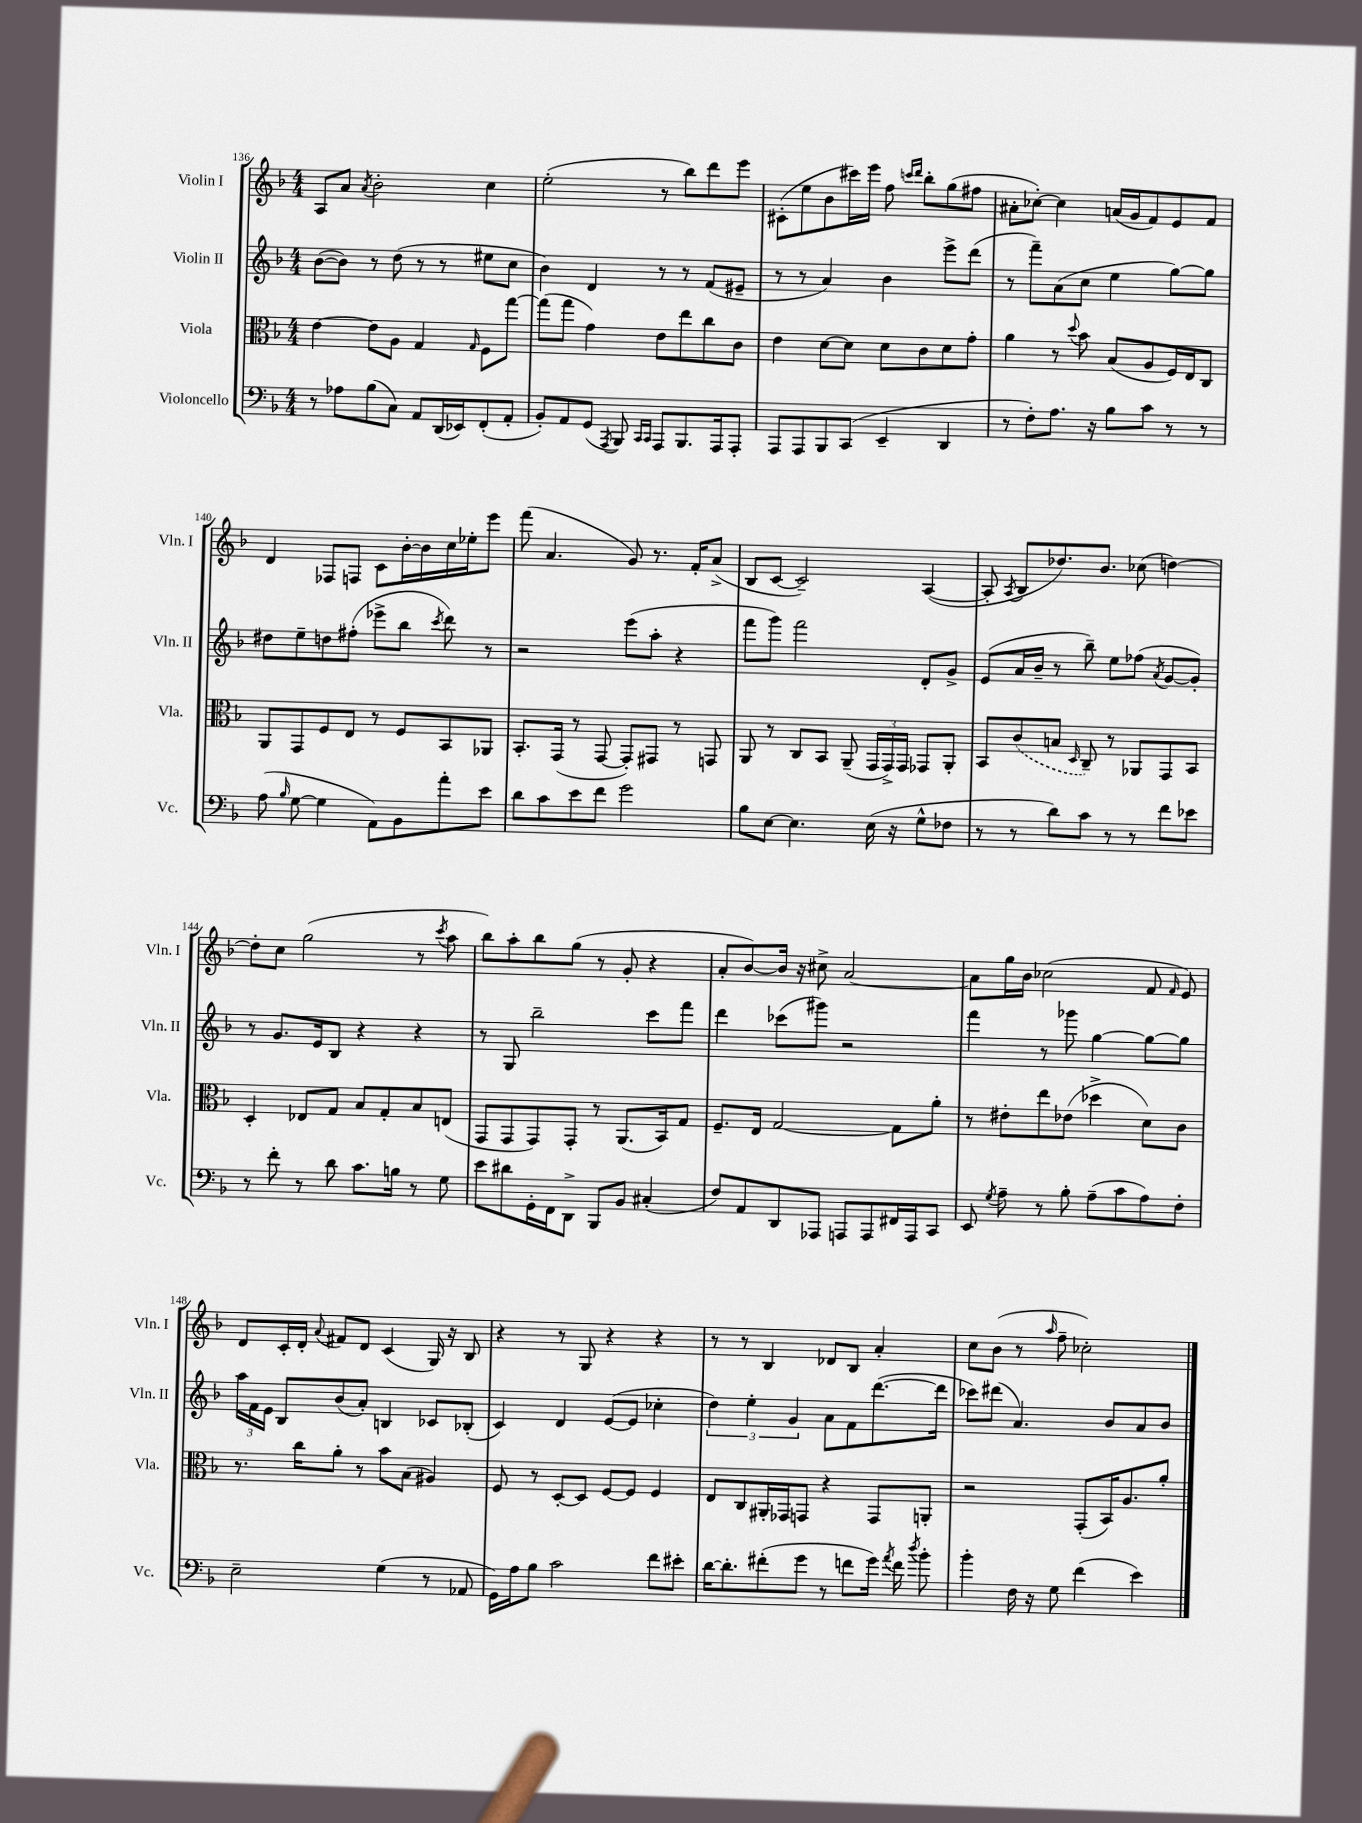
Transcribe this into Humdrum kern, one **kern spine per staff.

**kern	**kern	**kern	**kern
*part4	*part3	*part2	*part1
*staff4	*staff3	*staff2	*staff1
*I"Violoncello	*I"Viola	*I"Violin II	*I"Violin I
*I'Vc.	*I'Vla.	*I'Vln. II	*I'Vln. I
*clefF4	*clefC3	*clefG2	*clefG2
*k[b-]	*k[b-]	*k[b-]	*k[b-]
*M4/4	*M4/4	*M4/4	*M4/4
=136	=136	=136	=136
8r	[4e\	([8b-\L	8A/L
8A-X\L	.	8b-\J])	8a/J
.	.	.	8qa/
(8B-\	8e\L]	8r	2b-'\
8C\J)	8A\J	(8dd\	.
8AA/L	4G/	8r	.
(16DD/L	.	8r	.
16EE-X/J)	.	.	.
.	16qqG/	.	.
(8FF'/	8F\L	8ee#X\L	4cc\
8AA'/J	[8gg\J	8cc\J	.
=137	=137	=137	=137
8BB-'/L)	(8gg\L]	4b-\)	(2ee'\
8AA/	8gg\J	.	.
(8GG/J	4g\)	4d/	.
8qAAA/	.	.	.
8BBB-/)	.	.	.
16qqCC/LL	.	.	.
16qqCC/JJ	.	.	.
8AAA/L	8e\L	8r	8r
8.BBB-/	8ee\	8r	8bb-\L)
.	8cc\	(8f/L	8ddd\
16AAA/k	.	.	.
8AAA'/J	8c\J	8e#X~/J	8eee\J
=138	=138	=138	=138
8AAA/L	4e\	8r	(8c#X'\L
8AAA/	.	8r	8ee\
8BBB-/	[8d\L	4a/)	8b-\
(8CC/J	8d\J]	.	16ccc#X\L)
.	.	.	16eee\JJ
4EE~/	8d\L	4b-\	8ff\
.	.	.	16qqcccn/LL
.	.	.	16qqddd/JJ
.	8c\	.	8bb-'\L
4DD/	8d\	8eee^\L	(8gg\
.	8g'\J	(8ddd\J	8ff#X\J
=139	=139	=139	=139
8r	4a\	8r	8a#X'\L
8F'\L)	.	8fff~\L)	[8cc-X'\J)
8.A\J	8r	(8a\	4cc-\]
.	8qqdd/	.	.
.	8b-\	8cc\J	.
16r	.	.	.
8B-\L	(8B-/L	4ee\	(16an/LL
.	.	.	16g/J
8c\J	8A/	.	8f/)
8r	16F/L)	[8gg\L)	8e/
.	16E/J	.	.
8r	8C/J	8gg\J]	8f/J
!!LO:LB:g=z
=140	=140	=140	=140
(8A\	8AA/L	8dd#X\L	4d/
16qqB-/	.	.	.
[8G\	8GG/	8ee~\	.
4G\]	8F/	8ddn\	8F-X/L
.	8E/J	(8ff#X'\J	8Fn/J
8AA\L)	8r	8eee-X^\L	8c\L
8BB-\	8F/L	8bb-\J	[16b-'\L
.	.	.	16b-\]
.	.	8qccc/	.
8a'\	8BB-/	8ddd\)	16cc\
.	.	.	16ee-X'\J
8e\J	8AA-X/J	8r	8eee\J
=141	=141	=141	=141
8d\L	8.BB-'/L	2r	(8fff\
8c\	.	.	4.a/
.	(16GG/Jk	.	.
8e\	8r	.	.
8f\J	[8GG/	.	.
2g\	8GG'/L])	(8eee\L	8g/)
.	8GG#X/J	8aa'\J	8.r
.	8r	4r	.
.	.	.	16f'/KL
.	8GGn/	.	(8a^/J
=142	=142	=142	=142
8B-\L	8AA/	8fff\L	8B-/L
[8E\J	8r	8ggg\J)	[8c/J
4.E\]	8C/L	2fff\	2c~/])
.	8BB-/J	.	.
.	(8AA~/	.	.
(16E\	24GG/LL	.	.
.	24GG^/)	.	.
16r	.	.	.
.	24GG/JJ	.	.
8G^^\L	8GG-X/L	8d'/L	([4A/
8F-X\J	8AA'/J	8g^/J	.
=143	=143	=143	=143
8r	8BB-/L	(8e/L	8A'/]
.	.	.	8qA/
8r	(8c/	16a/L	8B-/L
.	.	16b-~/JJ	.
8d\L)	8Bn/J	8r	8.dd-X/)
.	16qqD/	.	.
8c\J	8C~/)	8bb-~\)	.
.	.	.	8.b-/J
8r	8r	8ee\L	.
8r	8AA-X/L	(8ff-X\J	(8cc-X\
.	.	8qa/	.
8f\L	8GG/	[8g/L	[4ddn\)
8e-X\J	8BB-/J	8g'/J])	.
!!LO:LB:g=z
=144	=144	=144	=144
8r	4D'/	8r	8dd'\L]
8f'\	.	8.g/L	8cc\J
8r	8E-X/L	.	(2gg\
.	.	16e/k	.
8d\	8G/J	8B-/J	.
8.c\L	8B-/L	4r	.
.	8G'/	.	.
16Bn\Jk	.	.	.
8r	8B-/	4r	8r
.	.	.	8qccc/
8G\	(8En/J	.	8aa\
=145	=145	=145	=145
8e\L	8GG/L	8r	8bb-\L)
8d#X\	8GG/	8G/	8aa'\
16GG'\L	8GG/)	2bb-~\	8bb-\
16FF\J	.	.	.
8DD^\J	8GG'/J	.	(8gg\J
8BBB-/L	8r	.	8r
8BB-/J	(8.AA/L	.	8g'/
(4C#X'/	.	8ccc\L	4r
.	16BB-/k)	.	.
.	8G/J	8fff\J	.
=146	=146	=146	=146
8F/L)	8.F~/L	4ddd\	8a'/L
8AA/	.	.	[8b-/)
.	16E/Jk	.	.
8DD/	[2G/	(8ccc-X\L	16b-/Jk]
.	.	.	16r
8AAA-X/J	.	8ggg#X\J)	8cc#X^\
8AAAn/L	.	2r	[2a/
8AAA/	.	.	.
16FF#X/L	8G\L]	.	.
16AAA/J	.	.	.
8CC/J	8a'\J	.	.
=147	=147	=147	=147
8EE/	8r	4fff\	8a\L]
8qG/	.	.	.
8A~\	8e#X'\L	.	16gg\L
.	.	.	16b-\JJ
8r	8ee\	8r	(2cc-X\
8B-'\	(8e-X\J	8ggg-X\	.
(8A~\L	4dd-X^\	[4gg\	.
8c\	.	.	.
8A\)	8d\L)	8gg\L_	8f/
.	.	.	16qqf/
8F'\J	8c\J	8gg\J]	8e/)
!!LO:LB:g=z
=148	=148	=148	=148
2E~\	8.r	24aa\LL	8d/L
.	.	24f\	.
.	.	24e\JJ	.
.	.	8B-/L	16c'/L
.	16cc\KL	.	16d'/JJ
.	.	.	8qqa/
.	8a'\J	(8b-/	8f#X/L
.	8r	8a'/J)	8d/J
(4G\	8b-\L	4Bn/	(4c/
.	(8B-\J	.	.
8r	4A#X/)	8c-X/L	16G/)
.	.	.	16r
8AA-X/	.	(8B-X'/J	8B-/
=149	=149	=149	=149
16GG\LL)	8F/	4c/)	4r
16A\J	.	.	.
8B-\J	8r	.	.
2c\	[8D'/L	4d/	8r
.	8D/J]	.	8G/
.	[8F/L	([8e/L	4r
.	8F/J]	8e/J]	.
8f\L	4F/	4cc-X'\	4r
8e#X'\J	.	.	.
=150	=150	=150	=150
[16d\KL	8E/L	6dd\)	8r
8.d'\]	.	.	.
.	8C/	.	8r
.	.	6ee'\	.
(8f#X'\	16AA#X'/L	.	4B-/
.	16GG-X/J	.	.
.	.	6g/	.
8g\J	8GGn/J	.	.
8r	4r	8a\L	8d-X/L
8fn\L	.	8f\	8B-/J
16g\Jk)	8GG/L	([8.ddd\	4a'/
8qa/	.	.	.
16f\	.	.	.
8qdd/	.	.	.
8b-'\	8AAn'/J	.	.
.	.	16ddd\Jk]	.
=151	=151	=151	=151
4b-'\	2r	8ccc-X\L)	8cc\L
.	.	(8ddd#X\J	(8b-\J
16F\	.	4.a/)	8r
16r	.	.	.
.	.	.	16qqaa/
8G\	.	.	8ff~\
(4f\	(8GG'/L	.	2cc-X'\)
.	16BB-/K)	8b-/L	.
.	8.A/	.	.
4e\)	.	8a/	.
.	8a'/J	8b-/J	.
==	==	==	==
*-	*-	*-	*-
